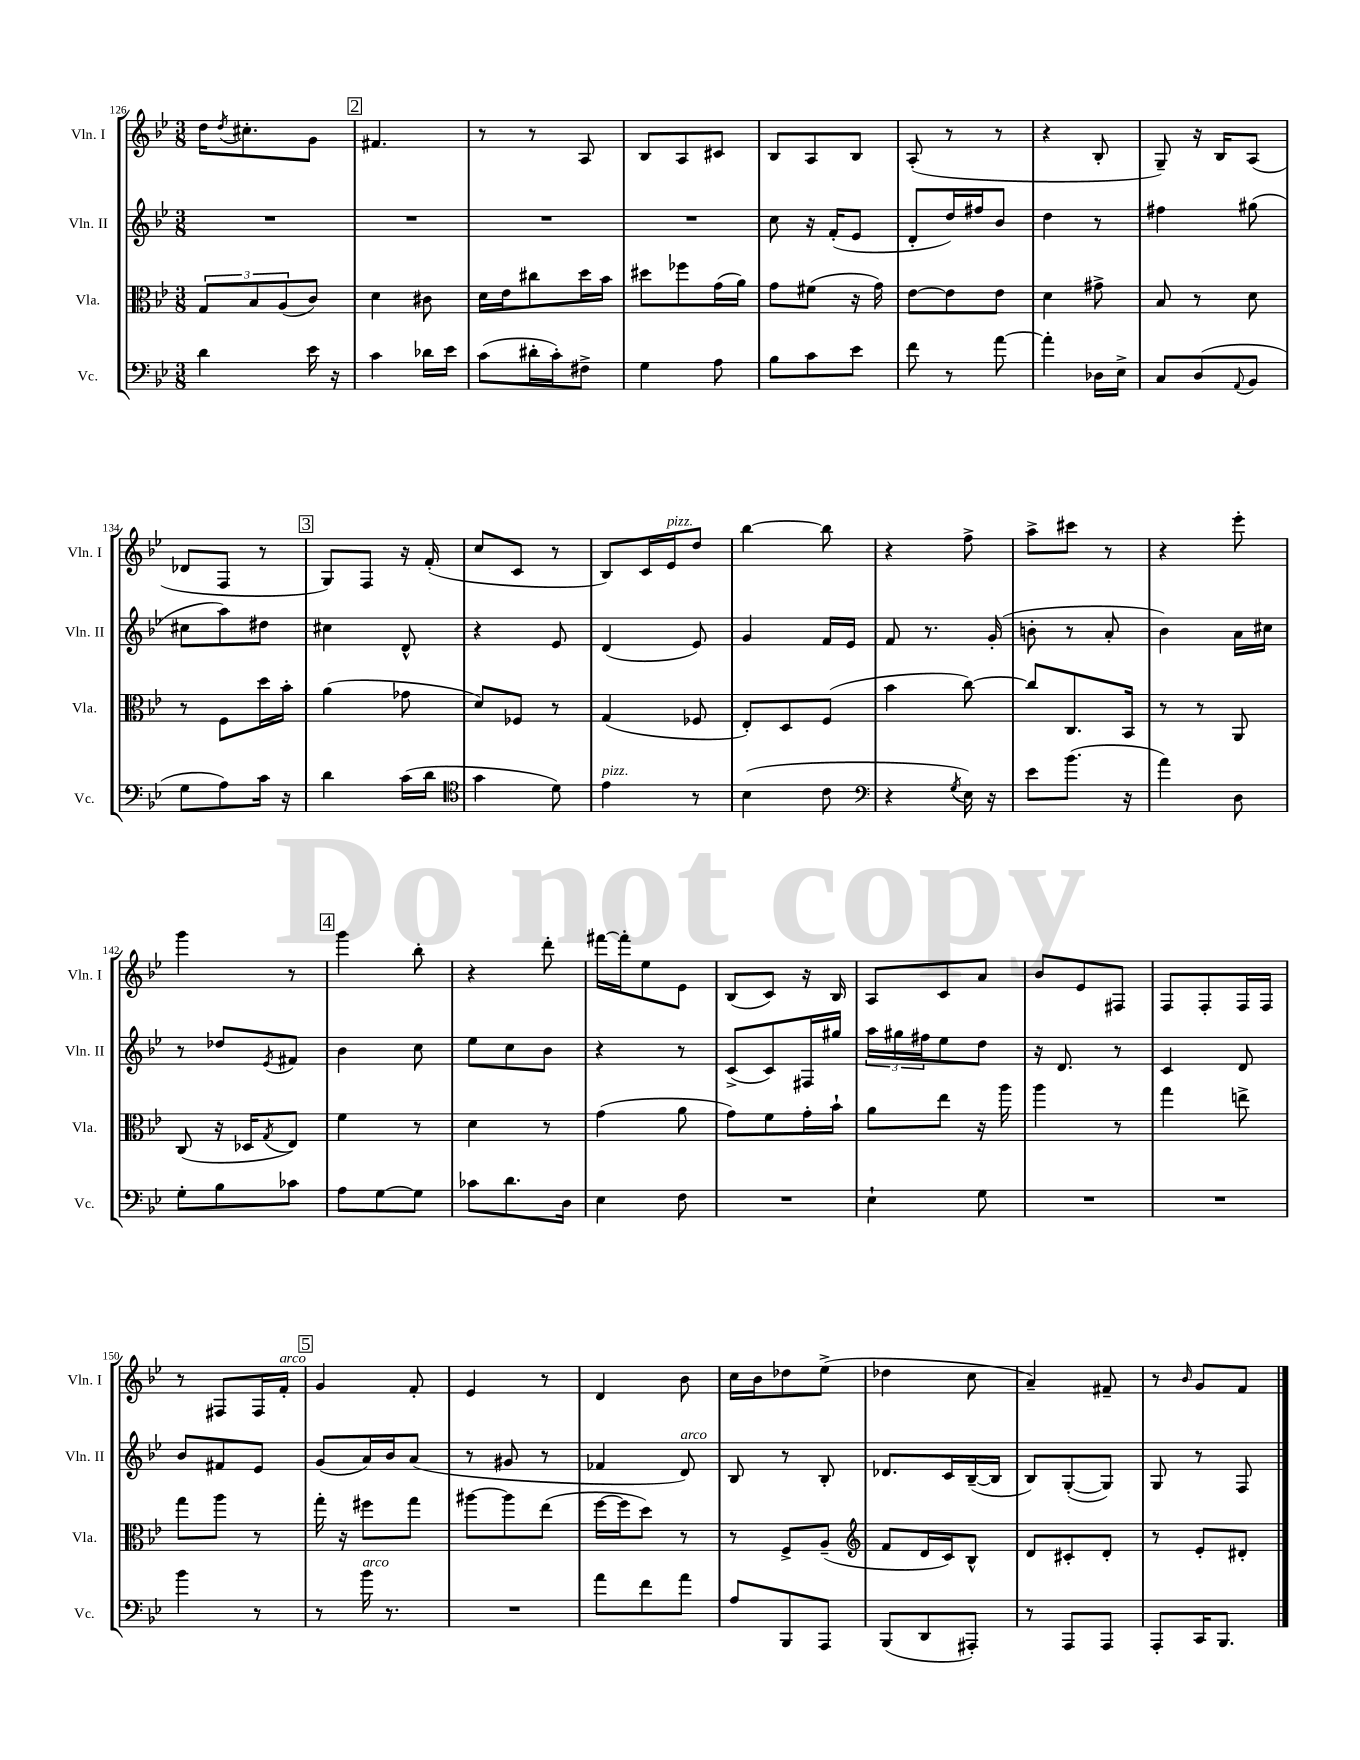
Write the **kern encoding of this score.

**kern	**kern	**kern	**kern
*staff4	*staff3	*staff2	*staff1
*clefF4	*clefC3	*clefG2	*clefG2
*k[b-e-]	*k[b-e-]	*k[b-e-]	*k[b-e-]
*M3/8	*M3/8	*M3/8	*M3/8
4d\	12G/L	4.r	16dd\LK
.	.	.	8qdd/
.	.	.	8.cc#'\
.	12B-/	.	.
.	(12A/	.	.
16e-\	8c/J)	.	8g\J
16r	.	.	.
=	=	=	=
4c\	4d\	4.r	4.f#/
16d-\LL	8c#\	.	.
16e-\JJ	.	.	.
=	=	=	=
(8c\L	16d\LL	4.r	8r
.	16e-\J	.	.
16d#'\L	8cc#\	.	8r
16c'\J)	.	.	.
8F#^\J	16dd\L	.	8A/
.	16b-\JJ	.	.
=	=	=	=
4G\	8dd#\L	4.r	8B-/L
.	8ff-\	.	8A/
8A\	(16g\L	.	8c#/J
.	16a\JJ)	.	.
=	=	=	=
8B-\L	8g\L	8cc\	8B-/L
8c\	(8f#\J	16r	8A/
.	.	(16f'/LK	.
8e-\J	16r	8e-/J	8B-/J
.	16g\)	.	.
=	=	=	=
8f\	[8e-\L	8d'/L	(8A'/
8r	8e-\]	16dd/L)	8r
.	.	16ff#/J	.
[8a\	8e-\J	8b-/J	8r
=	=	=	=
4a'\]	4d\	4dd\	4r
16D-\LL	8g#^\	8r	8B-'/
16E-^\JJ	.	.	.
=	=	=	=
8C/L	8B-/	4ff#\	8G~/)
(8D/	8r	.	16r
.	.	.	16B-/LK
8qqAA/	.	.	.
8BB-/J	8d\	(8gg#\	(8A/J
=	=	=	=
8G\L	8r	8cc#\L	8d-/L
8A\)	8F\L	8aa\)	8F/J
16c\Jk	16dd\L	8dd#\J	8r
16r	16b-'\JJ	.	.
=	=	=	=
4d\	(4a\	4cc#\	8G/L)
.	.	.	8F/J
(16c\LL	8g-\	8d^^/	16r
16d\JJ	.	.	(16f'/
=	=	=	=
*clefC4	*	*	*
4g\	8d/L)	4r	8cc/L
.	8F-/J	.	8c/J
8d\)	8r	8e-/	8r
=	=	=	=
4e-\	(4G/	(4d/	8B-/L)
.	.	.	16c/L
.	.	.	16e-/J
8r	8F-/	8e-/)	8dd/J
=	=	=	=
(4B-\	8E-'/L)	4g/	[4bb-\
.	8D/	.	.
8c\	(8F/J	16f/LL	8bb-\]
.	.	16e-/JJ	.
=	=	=	=
*clefF4	*	*	*
4r	4b-\	8f/	4r
.	.	8.r	.
8qG/	.	.	.
16E-\)	[8cc\)	.	8ff^\
16r	.	(16g'/	.
=	=	=	=
8e-\L	8cc/]L	8b'\	8aa^\L
(8.b-\J	8.C/	8r	8ccc#\J
.	.	8a'/	8r
16r	16BB-/Jk	.	.
=	=	=	=
4a\)	8r	4b-\)	4r
.	8r	.	.
8D\	8AA/	16a\LL	8eee-'\
.	.	16cc#\JJ	.
=	=	=	=
8G'\L	(8C/	8r	4ggg\
8B-\	16r	8dd-/L	.
.	16D-/LK	.	.
.	8qG/	8qe-/	.
8c-\J	8E-/J)	8f#/J	8r
=	=	=	=
8A\L	4f\	4b-\	4ggg\
[8G\	.	.	.
8G\]J	8r	8cc\	8bb-'\
=	=	=	=
8c-\L	4d\	8ee-\L	4r
8.d\	.	8cc\	.
.	8r	8b-\J	8ddd'\
16D\Jk	.	.	.
=	=	=	=
4E-\	(4g\	4r	[16fff#\LL
.	.	.	16fff#'\]J
.	.	.	8ee-\
8F\	8a\	8r	8e-\J
=	=	=	=
4.r	8g\L)	(8c^/L	(8B-/L
.	8f\	8c/)	8c/J)
.	16g'\L	16F#/L	16r
.	16b-`\JJ	16gg#/JJ	16B-/
=	=	=	=
4E-`\	8a\L	24aa\LL	8A/L
.	.	24gg#\	.
.	.	24ff#\J	.
.	8ee-\J	8ee-\	8c/
8G\	16r	8dd\J	8a/J
.	16aa\	.	.
=	=	=	=
4.r	4aa\	16r	8b-/L
.	.	8.d/	.
.	.	.	8e-/
.	8r	8r	8F#/J
=	=	=	=
4.r	4gg\	4c/	8F/L
.	.	.	8F'/
.	8ee^\	8d/	16F/L
.	.	.	16F/JJ
=	=	=	=
4b-\	8gg\L	8b-/L	8r
.	8aa\J	8f#/	8F#/L
8r	8r	8e-/J	16F#/L
.	.	.	16f'/JJ
=	=	=	=
8r	16gg'\	(8g/L	4g/
.	16r	.	.
16b-\	8ff#\L	16a/L)	.
8.r	.	16b-/J	.
.	8gg\J	(8a/J	8f'/
=	=	=	=
4.r	[8aa#\L	8r	4e-/
.	8aa#\]	8g#/	.
.	(8ee-\J	8r	8r
=	=	=	=
8a\L	[16ff\LL	4f-/	4d/
.	16ff\]J	.	.
8f\	8dd\J)	.	.
8a\J	8r	8d/)	8b-\
=	=	=	=
8A/L	8r	8B-/	16cc\LL
.	.	.	16b-\J
8BBB-/	8F^/L	8r	8dd-\
8AAA/J	(8A~/J	8B-'/	(8ee-^\J
=	=	=	=
*	*clefG2	*	*
(8BBB-/L	8f/L	8.d-/L	4dd-\
8DD/	16d/L	.	.
.	16c/J)	16c/L	.
8AAA#'/J)	8B-^^/J	([16B-~/	8cc\
.	.	16B-/]JJ	.
=	=	=	=
8r	8d/L	8B-/L)	4a~/)
8AAA/L	8c#'/	([8G'/	.
8AAA/J	8d'/J	8G/]J)	8f#~/
=	=	=	=
8AAA'/L	8r	8G/	8r
.	.	.	16qqb-/
16CC/K	8e-'/L	8r	8g/L
8.BBB-/J	.	.	.
.	8d#'/J	8F/	8f/J
==	==	==	==
*-	*-	*-	*-
